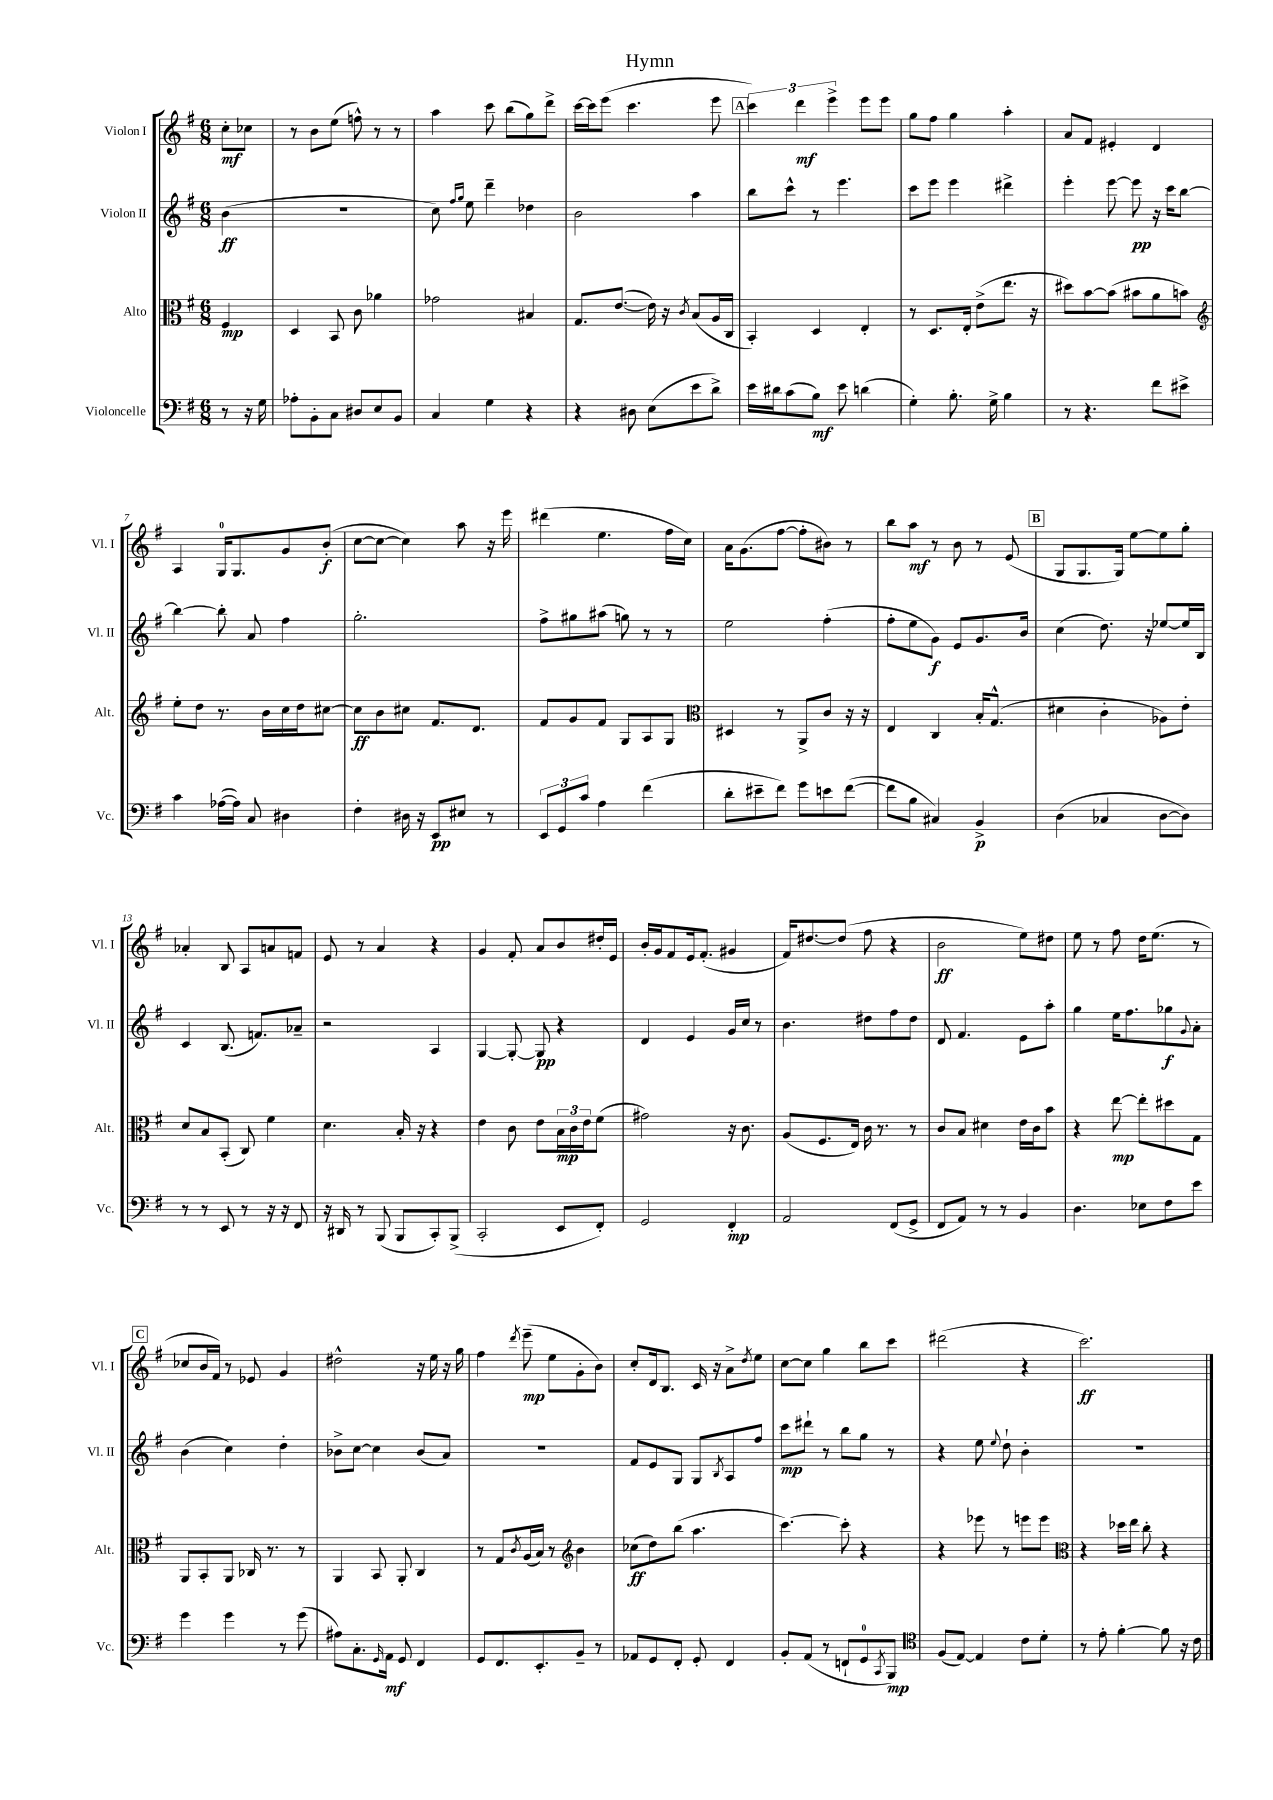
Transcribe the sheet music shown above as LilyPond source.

\header { title = "Hymn" }
<<
\new StaffGroup <<
\new Staff = "s0" \with { instrumentName = "Violon I" shortInstrumentName = "Vl. I" } {
    \clef treble \key g \major \numericTimeSignature \time 6/8 \partial 4
    c''8-.\mf ces''8 |
    r8 b'8 e''8( f''8-^) r8 r8 |
    a''4 c'''8 b''8( g''8) d'''8-> |
    c'''16~ c'''16 e'''8( c'''4. e'''8 |
    \mark \markup { \box "A" } \tuplet 3/2 { c'''4) d'''4\mf e'''4-> } e'''8 e'''8 |
    g''8 fis''8 g''4 a''4-. |
    a'8 fis'8 eis'4-. d'4 |
    a4 g16-0 g8. g'8 b'8-.\f( |
    c''8~ c''8~ c''4) a''8 r16 e'''16 |
    dis'''4( e''4. fis''16 c''16) |
    a'16 g'8.( fis''8~ fis''8-. bis'8) r8 |
    b''8 a''8\mf r8 b'8 r8 e'8( |
    \mark \markup { \box "B" } g8 g8. g16) e''8~ e''8 g''8-. |
    aes'4-. b8 a8 a'8 f'8 |
    e'8 r8 a'4 r4 |
    g'4 fis'8-. a'8 b'8 dis''16-. e'16 |
    b'16-. g'16 fis'8 e'16 fis'8.-.( gis'4 |
    fis'16) dis''8.~ dis''8( fis''8 r4 |
    b'2\ff e''8) dis''8 |
    e''8 r8 fis''8 d''16 e''8.( r8 |
    \mark \markup { \box "C" } ces''8 b'16 fis'16) r8 ees'8 g'4 |
    dis''2-^ r16 e''16 r16 g''16 |
    fis''4 \acciaccatura { d'''8 } e'''8--\mp( e''8 g'8-. b'8) |
    c''8-. d'16 b8. c'16 r16 a'8-> \acciaccatura { d''8 } e''8 |
    c''8~ c''8 g''4 b''8 c'''8 |
    dis'''2( r4 |
    c'''2.\ff) \bar "|." |
}
\new Staff = "s1" \with { instrumentName = "Violon II" shortInstrumentName = "Vl. II" } {
    \clef treble \key g \major \numericTimeSignature \time 6/8 \partial 4
    b'4\ff( |
    R2. |
    c''8) \grace { fis''16 g''16 } e''8 d'''4-- des''4 |
    b'2 a''4 |
    \mark \markup { \box "A" } b''8 c'''8-^ r8 e'''4. |
    c'''8 e'''8 e'''4 dis'''4-> |
    e'''4-. e'''8~ e'''8\pp r16 c'''16 b''8~ |
    b''4~ b''8-. a'8 fis''4 |
    g''2.-. |
    fis''8-> gis''8 ais''8( g''8) r8 r8 |
    e''2 fis''4-.( |
    fis''8-. e''8 g'8\f) e'8 g'8. b'16 |
    \mark \markup { \box "B" } c''4( d''8.) r16 ees''8~ ees''16 b16 |
    c'4 b8.( f'8.) aes'8-- |
    r2 a4 |
    g4~ g8~-. g8\pp r4 |
    d'4 e'4 g'16 c''16 r8 |
    b'4. dis''8 fis''8 dis''8 |
    d'8 fis'4. e'8 a''8-. |
    g''4 e''16 fis''8. ges''8\f \appoggiatura { g'8 } a'8-. |
    \mark \markup { \box "C" } b'4( c''4) d''4-. |
    bes'8-> c''8~ c''4 bes'8( a'8) |
    R2. |
    fis'8 e'8 g8 g8 \acciaccatura { b8 } a8 fis''8 |
    c'''8\mp dis'''8-! r8 b''8 g''8 r8 |
    r4 e''8 \appoggiatura { e''8 } d''8-! b'4-. |
    R2. \bar "|." |
}
\new Staff = "s2" \with { instrumentName = "Alto" shortInstrumentName = "Alt." } {
    \clef alto \key g \major \numericTimeSignature \time 6/8 \partial 4
    fis4\mp |
    d4 b,8 c'8 aes'4 |
    ges'2 bis4 |
    g8. e'8.~( e'16) r16 \acciaccatura { c'8 } b8( a16 c16 |
    \mark \markup { \box "A" } b,4-.) d4 e4-. |
    r8 d8. e16-. e'8->( e''8. r16 |
    dis''8) b'8~ b'8( bis'8 a'8 b'8) |
    \clef treble e''8-. d''8 r8. b'16 c''16 d''16 cis''8~ |
    cis''8\ff b'8 cis''8 fis'8. d'8. |
    fis'8 g'8 fis'8 g8 a8 g8 |
    \clef alto dis4 r8 a,8-> c'8 r16 r16 |
    e4 c4 b16-. g8.-^( |
    \mark \markup { \box "B" } dis'4 c'4-. aes8) e'8-. |
    d'8 b8 b,8-.( c8) fis'4 |
    d'4. b16-. r16 r4 |
    e'4 c'8 e'8 \tuplet 3/2 { b16\mp c'16 e'16 } fis'8( |
    gis'2) r16 c'8. |
    a8( fis8. e16) c'16 r8. r8 |
    c'8 b8 dis'4 e'16 c'16 b'8 |
    r4 e''8~\mp e''8-. dis''8 g8 |
    \mark \markup { \box "C" } a,8 b,8-. a,8 ces16 r8. r8 |
    a,4 b,8 a,8-. c4 |
    r8 g8 \acciaccatura { c'8 } a16( b16) r8 \clef treble b'4 |
    ces''8\ff( d''8) b''8( a''4. |
    c'''4.~) c'''8-. r4 |
    r4 ees'''8 r8 e'''8 e'''8 |
    \clef alto r4 des''16 e''16 c''8-. r4 \bar "|." |
}
\new Staff = "s3" \with { instrumentName = "Violoncelle" shortInstrumentName = "Vc." } {
    \clef bass \key g \major \numericTimeSignature \time 6/8 \partial 4
    r8 r16 g16 |
    aes8-. b,8-. c8 dis8 e8 b,8 |
    c4 g4 r4 |
    r4 dis8 e8( e'8 d'8->) |
    \mark \markup { \box "A" } e'16 dis'16 c'8( b8\mf) e'8 d'4( |
    g4-.) b8.-. g16-> b4 |
    r8 r4. fis'8 eis'8-> |
    c'4 aes16~( aes16) c8 dis4 |
    fis4-. dis16 r16 e,8\pp eis8 r8 |
    \tuplet 3/2 { e,8 g,8 c'8 } a4 fis'4( |
    d'8-. eis'8-- fis'8) g'8 e'8 fis'8~( |
    fis'8 b8 cis4) b,4->\p |
    \mark \markup { \box "B" } d4( ces4 d8~ d8) |
    r8 r8 e,8 r8 r16 r16 fis,8 |
    r16 dis,16 r8 b,,8( b,,8 c,8-.) b,,8->( |
    c,2-. e,8 fis,8-.) |
    g,2 fis,4-.\mp |
    a,2 fis,8( g,8-> |
    fis,8 a,8) r8 r8 b,4 |
    d4. ees8 fis8 e'8 |
    \mark \markup { \box "C" } g'4 g'4 r8 g'8( |
    ais8) c8.-. \grace { g,16 } a,16\mf g,8 fis,4 |
    g,8 fis,8. e,8.-. b,8-- r8 |
    aes,8 g,8 fis,8-. g,8-. fis,4 |
    b,8-. a,8( r8 f,8-! g,8-0 \acciaccatura { c,8 } b,,8\mp) |
    \clef tenor fis8( e8~) e4 c'8 d'8-. |
    r8 e'8-. fis'4~-. fis'8 r16 c'16 \bar "|." |
}
>>
>>
